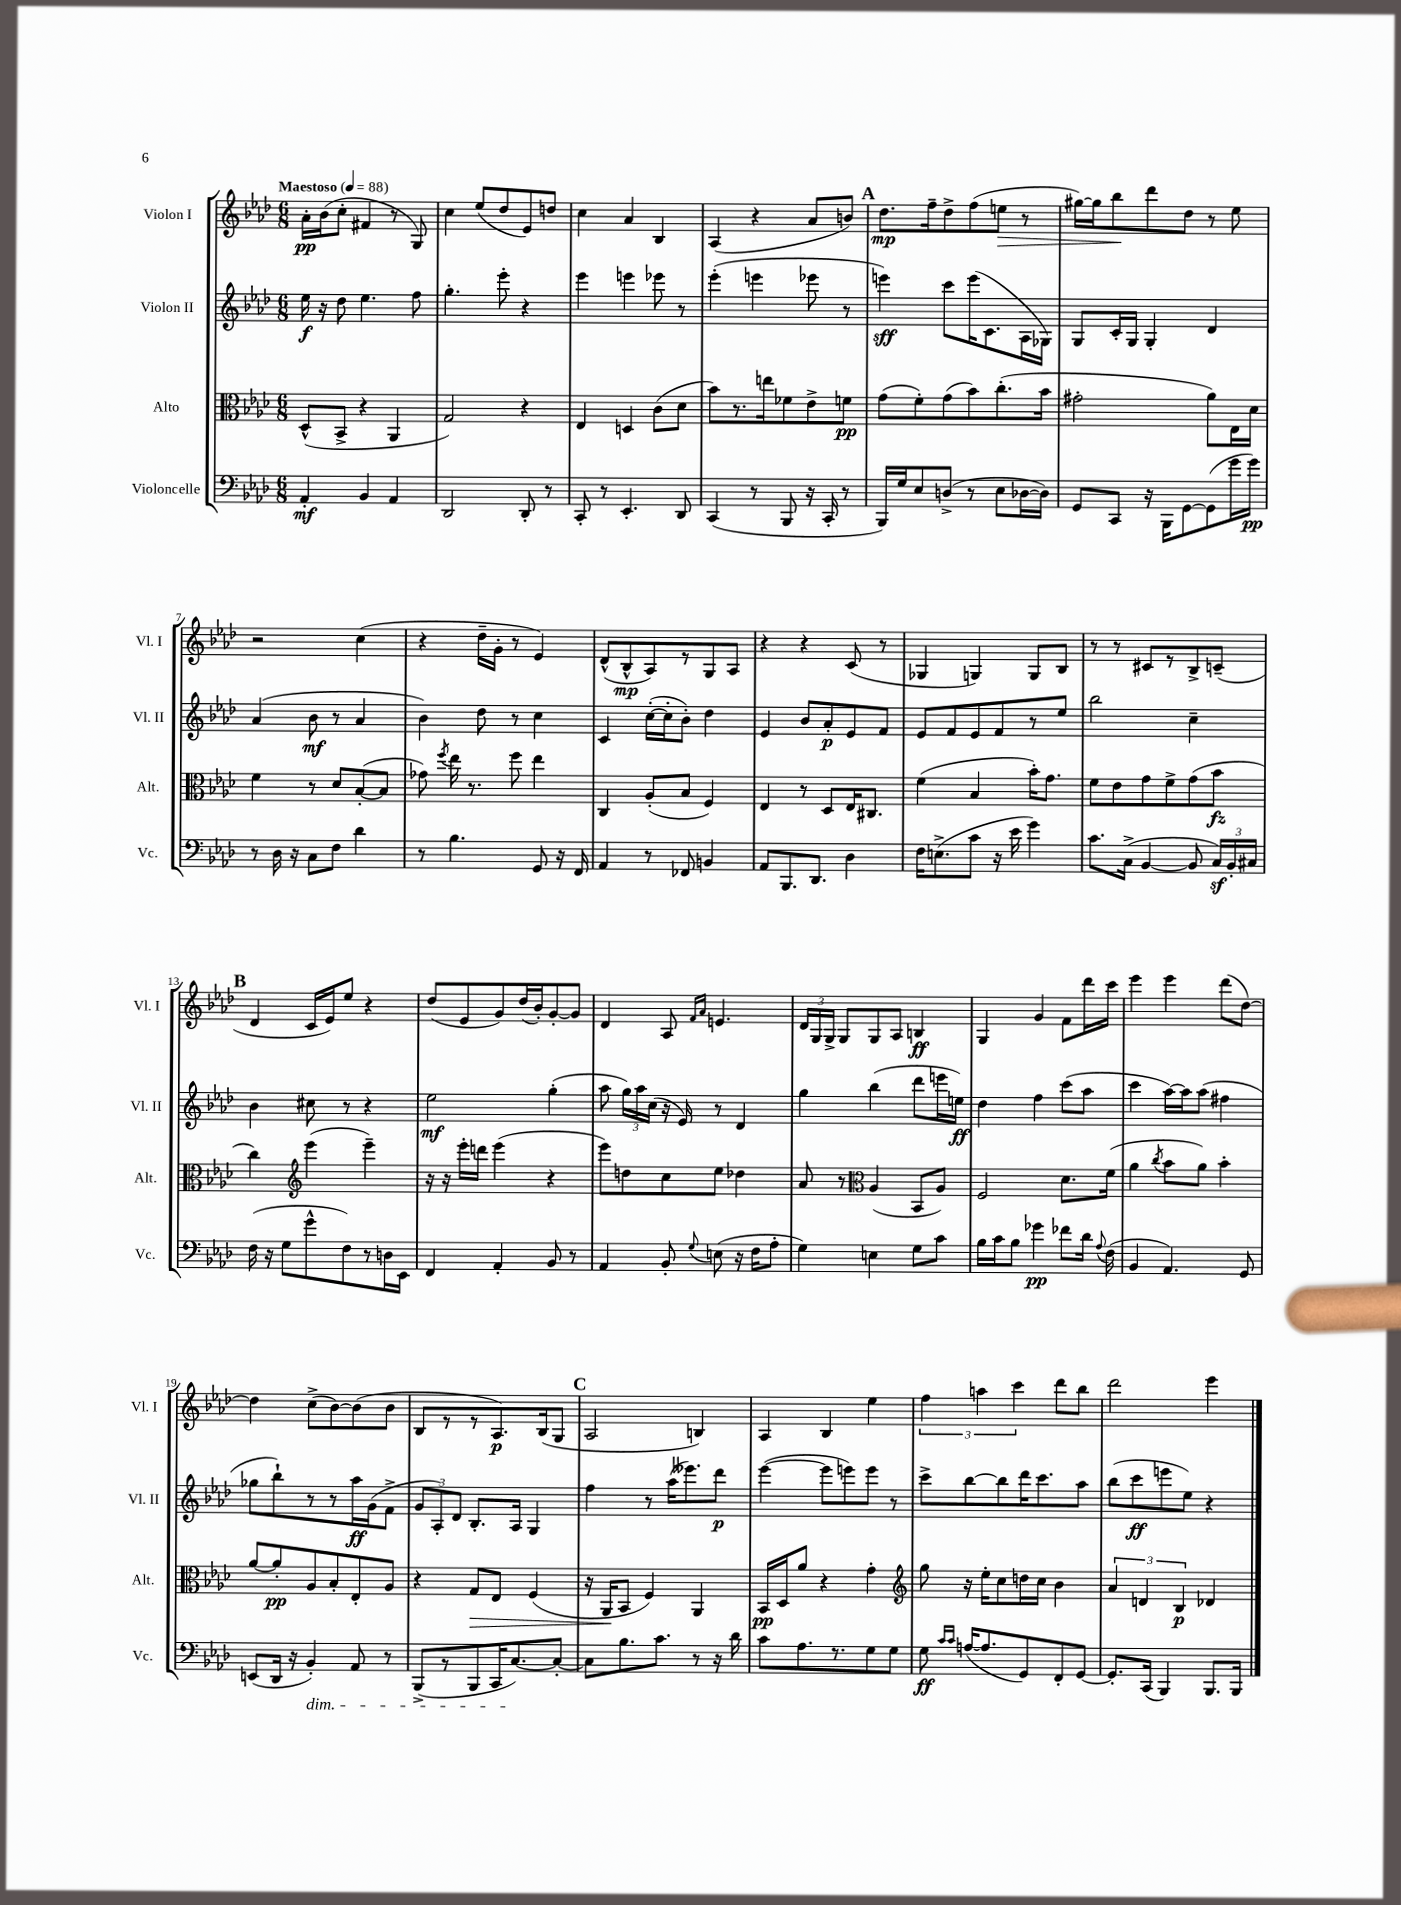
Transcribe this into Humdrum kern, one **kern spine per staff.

**kern	**dynam	**kern	**dynam	**kern	**dynam	**kern	**dynam
*part4	*part4	*part3	*part3	*part2	*part2	*part1	*part1
*staff4	*staff4	*staff3	*staff3	*staff2	*staff2	*staff1	*staff1
*I"Violoncelle	*	*I"Alto	*	*I"Violon II	*	*I"Violon I	*
*I'Vc.	*	*I'Alt.	*	*I'Vl. II	*	*I'Vl. I	*
*clefF4	*	*clefC3	*	*clefG2	*	*clefG2	*
*k[b-e-a-d-]	*	*k[b-e-a-d-]	*	*k[b-e-a-d-]	*	*k[b-e-a-d-]	*
*M6/8	*	*M6/8	*	*M6/8	*	*M6/8	*
*MM88	*	*MM88	*	*MM88	*	*MM88	*
=1	=1	=1	=1	=1	=1	=1	=1
!	!	!	!	!	!	!LO:TX:a:B:t=Maestoso	!
4AA-'/	mf	(8D-^^/L	.	16ee-\	f	16a-'\LL	pp
.	.	.	.	16r	.	(16b-\J	.
.	.	8BB-^/J	.	8dd-\	.	8cc'\J	.
4BB-/	.	4r	.	4.ee-\	.	4f#X/	.
4AA-/	.	4AA-/	.	.	.	8r	.
.	.	.	.	8ff\	.	8G/)	.
=2	=2	=2	=2	=2	=2	=2	=2
2DD-/	.	2G/)	.	4.gg'\	.	4cc\	.
.	.	.	.	.	.	(8ee-/L	.
.	.	.	.	8eee-'\	.	8dd-/	.
8DD-'/	.	4r	.	4r	.	8e-/)	.
8r	.	.	.	.	.	8ddn/J	.
=3	=3	=3	=3	=3	=3	=3	=3
8CC'/	.	4E-/	.	4eee-\	.	4cc\	.
8r	.	.	.	.	.	.	.
4.EE-'/	.	4Dn/	.	4eeen\	.	4a-/	.
.	.	(8c\L	.	8eee-X\	.	4B-/	.
8DD-/	.	8d-\J	.	8r	.	.	.
=4	=4	=4	=4	=4	=4	=4	=4
(4CC/	.	8b-\L)	.	(4eee-'\	.	(4A-/	.
.	.	8.r	.	.	.	.	.
8r	.	.	.	4eeen\	.	4r	.
.	.	16een\k	.	.	.	.	.
8BBB-/	.	8f-X\	.	.	.	.	.
16r	.	8e-^\	.	8eee-X\	.	8a-/L	.
16CC'/	.	.	.	.	.	.	.
8r	.	8fn\J	pp	8r	.	8bn/J)	.
!!LO:REH:place=s1:t=A
=5	=5	=5	=5	=5	=5	=5	=5
16BBB-/LL)	.	(8g\L	.	4eeen\)	sff	8.dd-\L	mp
16G/J	.	.	.	.	.	.	.
8E-/	.	8f'\)	.	.	.	.	.
.	.	.	.	.	.	16ff~\k	.
(8Dn^/J	.	(8g\	.	8ccc\L	.	8dd-^\	.
8r	.	8b-\)	.	(16eee\K	.	(8ff\	.
.	.	.	.	8.c\	.	.	.
!	!	!	!	!	!	!	!LO:HP:b
8E-\L	.	(8.cc'\	.	.	.	8een\J	>
[16D-X\L	.	.	.	16A-\L	.	8r	.
16D-\JJ])	.	16b-\Jk	.	16G-X\JJ)	.	.	.
=6	=6	=6	=6	=6	=6	=6	=6
8GG/L	.	2g#X'\	.	8G/L	.	[16gg#X\LL)	.
.	.	.	.	.	.	16gg#\J]	.
8CC/J	.	.	.	16c'/L	.	8bb-\	.
.	.	.	.	16G/JJ	.	.	.
16r	.	.	.	4G'/	.	8ddd-\	]
16BBB-\KL	.	.	.	.	.	.	.
[8GG\	.	.	.	.	.	8dd-\J	.
(8GG\]	.	8a-\L)	.	4d-/	.	8r	.
16g\L	.	16E-\L	.	.	.	8ee-\	.
16g\JJ)	pp	16d-\JJ	.	.	.	.	.
!!LO:LB:g=z
=7	=7	=7	=7	=7	=7	=7	=7
8r	.	4f\	.	(4a-/	.	2r	.
16D-\	.	.	.	.	.	.	.
16r	.	.	.	.	.	.	.
8C\L	.	8r	.	8b-\	mf	.	.
8F\J	.	8d-/L	.	8r	.	.	.
4d-\	.	([8B-'/	.	4a-/	.	(4cc\	.
.	.	8B-/J]	.	.	.	.	.
=8	=8	=8	=8	=8	=8	=8	=8
8r	.	8g-X\)	.	4b-\)	.	4r	.
.	.	8qff/	.	.	.	.	.
4.B-\	.	16ee-\	.	.	.	.	.
.	.	8.r	.	.	.	.	.
.	.	.	.	8dd-\	.	16dd-~\LL	.
.	.	.	.	.	.	16g'\JJ	.
.	.	8ff\	.	8r	.	8r	.
8GG/	.	4ee-\	.	4cc\	.	4e-/)	.
16r	.	.	.	.	.	.	.
16FF/	.	.	.	.	.	.	.
=9	=9	=9	=9	=9	=9	=9	=9
4AA-/	.	4C/	.	4c/	.	(8d-^^/L	.
.	.	.	.	.	.	8B-^^/	mp
8r	.	(8A-'/L	.	([16cc'\LL	.	8A-/)	.
.	.	.	.	16cc'\J]	.	.	.
8FF-X/	.	8B-/J	.	8b-'\J)	.	8r	.
4BBn/	.	4F/)	.	4dd-\	.	8G/	.
.	.	.	.	.	.	8A-/J	.
=10	=10	=10	=10	=10	=10	=10	=10
8AA-/L	.	4E-/	.	4e-/	.	4r	.
8.BBB-/	.	.	.	.	.	.	.
.	.	8r	.	8b-/L	.	4r	.
8.DD-/J	.	.	.	.	.	.	.
.	.	8D-/L	.	8a-'/	p	.	.
4D-\	.	16E-/K	.	8e-/	.	(8c/	.
.	.	8.C#X/J	.	.	.	.	.
.	.	.	.	8f/J	.	8r	.
=11	=11	=11	=11	=11	=11	=11	=11
16F\KL	.	(4f\	.	8e-/L	.	4G-X/	.
(8.En^\	.	.	.	.	.	.	.
.	.	.	.	8f/	.	.	.
8c\J	.	4B-/	.	8e-/	.	4Gn/)	.
16r	.	.	.	8f/	.	.	.
16e-\	.	.	.	.	.	.	.
4g\)	.	16b-'\KL)	.	8r	.	8G/L	.
.	.	8.g\J	.	.	.	.	.
.	.	.	.	8ee-/J	.	8B-/J	.
=12	=12	=12	=12	=12	=12	=12	=12
8.c\L	.	8f\L	.	2bb-\	.	8r	.
.	.	8e-\	.	.	.	8r	.
(16C^\Jk	.	.	.	.	.	.	.
[4BB-/	.	8g\	.	.	.	8c#X/L	.
.	.	8f^\	.	.	.	8r	.
8BB-/]	.	(8g\	.	4cc~\	.	8B-^/	.
24Cz/LL)	.	8b-\J	fz	.	.	(8cn~/J	.
24BB-'/	.	.	.	.	.	.	.
24C#X/JJ	.	.	.	.	.	.	.
!!LO:LB:g=z
!!LO:REH:place=s1:t=B
=13	=13	=13	=13	=13	=13	=13	=13
(16F\	.	4cc\)	.	4b-\	.	4d-/	.
16r	.	.	.	.	.	.	.
8G\L	.	.	.	.	.	.	.
*	*	*clefG2	*	*	*	*	*
8g^^\	.	(4eee-\	.	8cc#X\	.	16c/LL	.
.	.	.	.	.	.	16e-/J)	.
8F\)	.	.	.	8r	.	8ee-/J	.
8r	.	4eee-~\)	.	4r	.	4r	.
16Dn\L	.	.	.	.	.	.	.
16EE-\JJ	.	.	.	.	.	.	.
=14	=14	=14	=14	=14	=14	=14	=14
4FF/	.	16r	.	2ee-\	mf	(8dd-/L	.
.	.	16r	.	.	.	.	.
.	.	16eee-'\LL	.	.	.	8e-/	.
.	.	16dddn\JJ	.	.	.	.	.
4AA-'/	.	(4eee-\	.	.	.	8g/)	.
.	.	.	.	.	.	(16dd-/L	.
.	.	.	.	.	.	16b-'/J)	.
8BB-/	.	4r	.	(4gg'\	.	[8g'/	.
8r	.	.	.	.	.	8g/J]	.
=15	=15	=15	=15	=15	=15	=15	=15
4AA-/	.	8eee-\L)	.	8aa-\	.	4d-/	.
.	.	8ddn\	.	24gg\LL)	.	.	.
.	.	.	.	24aa-\	.	.	.
.	.	.	.	(24cc\JJ	.	.	.
8BB-'/	.	8cc\	.	16r	.	8A-/	.
.	.	.	.	16e-/)	.	.	.
.	.	.	.	.	.	16qqf/LL	.
8qqG/	.	.	.	.	.	16qqa-/JJ	.
(8En\	.	8ee-\J	.	8r	.	4.en/	.
16r	.	4dd-X\	.	4d-/	.	.	.
16F\KL	.	.	.	.	.	.	.
8A-'\J	.	.	.	.	.	.	.
=16	=16	=16	=16	=16	=16	=16	=16
4G\)	.	8a-/	.	4gg\	.	24d-/LL	.
.	.	.	.	.	.	24G/	.
.	.	.	.	.	.	24G^/JJ	.
.	.	8r	.	.	.	8G/L	.
*	*	*clefC3	*	*	*	*	*
4En\	.	(4A-/	.	(4bb-\	.	8G/	.
.	.	.	.	.	.	8A-/J	.
8G\L	.	8BB-/L	.	8ddd-\L	.	4Bn/	ff
8c\J	.	8A-/J)	.	16eeen\L	.	.	.
.	.	.	.	16een\JJ)	ff	.	.
=17	=17	=17	=17	=17	=17	=17	=17
16B-\LL	.	2F/	.	4dd-\	.	4G/	.
16c\J	.	.	.	.	.	.	.
8B-\J	.	.	.	.	.	.	.
4g-X\	pp	.	.	4ff\	.	4g/	.
8f-X\L	.	8.d-\L	.	(8ccc\L	.	8f\L	.
16d-\Jk	.	.	.	8aa-\J	.	16ddd-\L	.
8qqA-/	.	.	.	.	.	.	.
(16F\	.	(16f\Jk	.	.	.	16ccc\JJ	.
=18	=18	=18	=18	=18	=18	=18	=18
4BB-/	.	4a-\	.	4ccc\	.	4eee-\	.
.	.	8qcc/	.	.	.	.	.
4.AA-/)	.	8b-\L	.	[16aa-\LL)	.	4eee-\	.
.	.	.	.	16aa-\J]	.	.	.
.	.	8a-\J)	.	(8aa-\J	.	.	.
.	.	4b-'\	.	4ff#X\	.	(8ddd-\L	.
8GG/	.	.	.	.	.	[8dd-\J)	.
!!LO:LB:g=z
=19	=19	=19	=19	=19	=19	=19	=19
(8EEn/L	.	[8a-/L	.	8gg-X\L	.	4dd-\]	.
16DD-/Jk	.	8a-'/]	pp	8bb-`\)	.	.	.
16r	.	.	.	.	.	.	.
!LO:TX:b:i:t=dim.	!	!	!	!	!	!	!
4BB-'/)	.	8A-/	.	8r	.	(8cc^\L	.
.	.	8B-'/	.	8r	.	[8b-\)	.
8AA-/	.	8E-'/	.	16aa-\L	ff	(8b-\]	.
.	.	.	.	(16g\J	.	.	.
8r	.	8A-/J	.	8f^\J	.	8b-\J	.
=20	=20	=20	=20	=20	=20	=20	=20
(8BBB-^/L	.	4r	.	12g/L	.	8B-/L	.
.	.	.	.	12A-'/)	.	.	.
8r	.	.	.	.	.	8r	.
.	.	.	.	12d-/J	.	.	.
!	!	!	!LO:HP:b	!	!	!	!
8BBB-/	.	8G/L	>	8.B-'/L	.	8r	.
16CC/K	.	8E-/J	.	.	.	8.A-/)	p
[8.C/)	.	.	.	16A-/Jk	.	.	.
.	.	(4F/	.	4G/	.	.	.
.	.	.	.	.	.	(16B-/k	.
8C'/J_	.	.	.	.	.	8G/J	.
!!LO:REH:place=s1:t=C
=21	=21	=21	=21	=21	=21	=21	=21
8C\L]	.	16r	.	4ff\	.	2A-/	.
.	.	16AA-/KL	.	.	.	.	.
8.B-\	.	8BB-/J	]	.	.	.	.
.	.	4F/)	.	8r	.	.	.
8.c\J	.	.	.	.	.	.	.
.	.	.	.	(16aa-\KL	.	.	.
.	.	.	.	8.eee--X\)	.	.	.
8r	.	4AA-/	.	.	.	4Bn/)	.
16r	.	.	.	8ddd-\J	p	.	.
16d-\	.	.	.	.	.	.	.
=22	=22	=22	=22	=22	=22	=22	=22
8c\L	.	16BB-/LL	pp	([4eee-\	.	4A-/	.
.	.	16D-/J	.	.	.	.	.
8.A-\	.	8a-/J	.	.	.	.	.
.	.	4r	.	8eee-\L]	.	4B-/	.
8.r	.	.	.	.	.	.	.
.	.	.	.	8eeen\)	.	.	.
8G\	.	4g'\	.	8eee\J	.	4ee-\	.
8G\J	.	.	.	8r	.	.	.
=23	=23	=23	=23	=23	=23	=23	=23
*	*	*clefG2	*	*	*	*	*
8G\	ff	8gg\	.	8ccc^\L	.	6ff\	.
16qqc/LL	.	.	.	.	.	.	.
16qqc/JJ	.	.	.	.	.	.	.
([16An/KL	.	16r	.	[8bb-\	.	.	.
.	.	.	.	.	.	6aan\	.
8.A/]	.	16ee-'\KL	.	.	.	.	.
.	.	8cc\	.	8bb-\]	.	.	.
.	.	.	.	.	.	6ccc\	.
8GG/)	.	16ddn\L	.	16ddd-\K	.	.	.
.	.	16cc\JJ	.	8.ccc\	.	.	.
8FF'/	.	4b-\	.	.	.	8ddd-\L	.
[8GG/J	.	.	.	8aa-\J	.	8bb-\J	.
=24	=24	=24	=24	=24	=24	=24	=24
8.GG'/L]	.	6a-/	.	(8bb-\L	.	2ddd-\	.
.	.	.	.	8ccc\	ff	.	.
.	.	6dn/	.	.	.	.	.
(16CC/Jk	.	.	.	.	.	.	.
4BBB-/)	.	.	.	8eeen\	.	.	.
.	.	6B-/	p	.	.	.	.
.	.	.	.	8ee-\J)	.	.	.
8.BBB-/L	.	4d-X/	.	4r	.	4eee-\	.
16BBB-/Jk	.	.	.	.	.	.	.
==	==	==	==	==	==	==	==
*-	*-	*-	*-	*-	*-	*-	*-
